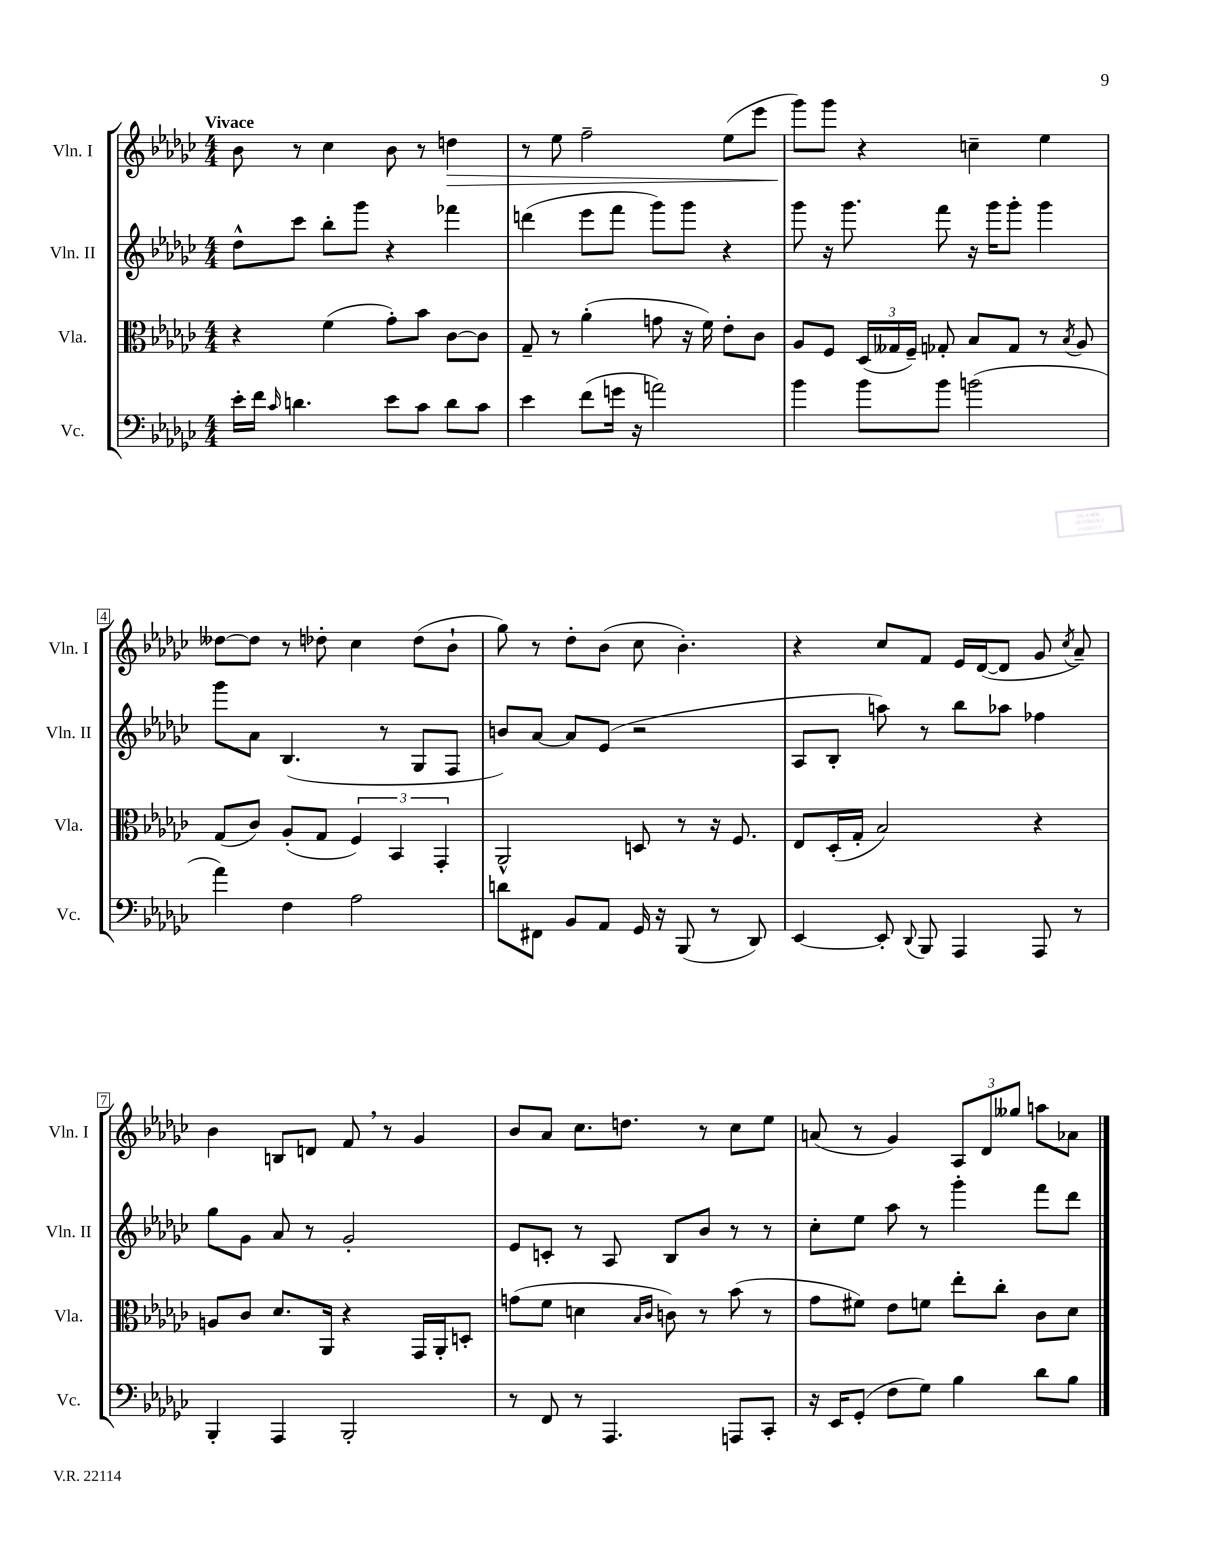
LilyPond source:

<<
\new StaffGroup <<
\new Staff = "s0" \with { instrumentName = "Vln. I" shortInstrumentName = "Vln. I" } {
    \clef treble \key ges \major \numericTimeSignature \time 4/4 \tempo "Vivace"
    \autoBeamOff bes'8 r8 ces''4 bes'8 r8 d''4\> |
    r8 ees''8 f''2-- ees''8[( ees'''8] |
    ges'''8[\!) ges'''8] r4 c''4-- ees''4 |
    deses''8[~ deses''8] r8 des''8-. ces''4 des''8[( bes'8]-! |
    ges''8) r8 des''8[-. bes'8]( ces''8 bes'4.-.) |
    r4 ces''8[ f'8] ees'16[ des'16~( des'8] ges'8 \acciaccatura { ces''8 } aes'8--) |
    bes'4 b8[ d'8] f'8 \breathe r8 ges'4 |
    bes'8[ aes'8] ces''8.[ d''8.] r8 ces''8[ ees''8] |
    a'8( r8 ges'4) \tuplet 3/2 { aes8[ des'8 geses''8] } a''8[ aes'8] \bar "|." |
}
\new Staff = "s1" \with { instrumentName = "Vln. II" shortInstrumentName = "Vln. II" } {
    \clef treble \key ges \major \numericTimeSignature \time 4/4
    \autoBeamOff des''8[-^ ces'''8] bes''8[-. ges'''8] r4 fes'''4 |
    d'''4( ees'''8[ f'''8] ges'''8[) ges'''8] r4 |
    ges'''8 r16 ges'''8. f'''8 r16 ges'''16[ ges'''8]-. ges'''4 |
    ges'''8[ aes'8] bes4.( r8 ges8[ f8] |
    b'8[) aes'8]~ aes'8[ ees'8]( r2 |
    aes8[ bes8]-. a''8) r8 bes''8[ aes''8] fes''4 |
    ges''8[ ges'8] aes'8 r8 ges'2-. |
    ees'8[ c'8]-. r8 aes8 bes8[ bes'8] r8 r8 |
    ces''8[-. ees''8] aes''8 r8 ges'''4-. f'''8[ des'''8] \bar "|." |
}
\new Staff = "s2" \with { instrumentName = "Vla." shortInstrumentName = "Vla." } {
    \clef alto \key ges \major \numericTimeSignature \time 4/4
    \autoBeamOff r4 f'4( ges'8[-.) bes'8] ces'8[~ ces'8] |
    ges8-- r8 aes'4-.( g'8 r16 f'16) ees'8[-. ces'8] |
    aes8[ f8] \tuplet 3/2 { des16[( geses16 f16]--) } ges8-. bes8[ ges8] r8 \acciaccatura { bes8 } aes8 |
    ges8[( ces'8]) aes8[-.( ges8] \tuplet 3/2 { f4) bes,4 ges,4-. } |
    aes,2-^ d8 r8 r16 f8. |
    ees8[ des16-.( ges16]-. bes2) r4 |
    a8[ ces'8] des'8.[ aes,16] r4 ges,16[ aes,16-. d8]-. |
    g'8[( f'8] d'4 \grace { bes16[ ces'16] } c'8) r8 bes'8( r8 |
    ges'8[ fis'8]) ees'8[ f'8] ees''8[-. ces''8]-. ces'8[ des'8] \bar "|." |
}
\new Staff = "s3" \with { instrumentName = "Vc." shortInstrumentName = "Vc." } {
    \clef bass \key ges \major \numericTimeSignature \time 4/4
    \autoBeamOff ees'16[-. f'16] \grace { ces'16 } d'4. ees'8[ ces'8] d'8[ ces'8] |
    ees'4 f'8[( g'16] r16 a'2) |
    bes'4 bes'8[ bes'8] b'2( |
    aes'4) f4 aes2 |
    d'8[ fis,8] bes,8[ aes,8] ges,16 r16 bes,,8( r8 des,8) |
    ees,4~ ees,8-. \appoggiatura { des,8 } bes,,8 aes,,4 aes,,8 r8 |
    bes,,4-. aes,,4 bes,,2-. |
    r8 f,8 r8 aes,,4. a,,8[ ces,8]-. |
    r16 ees,16[ ges,8]-.( f8[ ges8]) bes4 des'8[ bes8] \bar "|." |
}
>>
>>
\layout { \context { \Score \override BarNumber.stencil = #(make-stencil-boxer 0.1 0.3 ly:text-interface::print) } }
